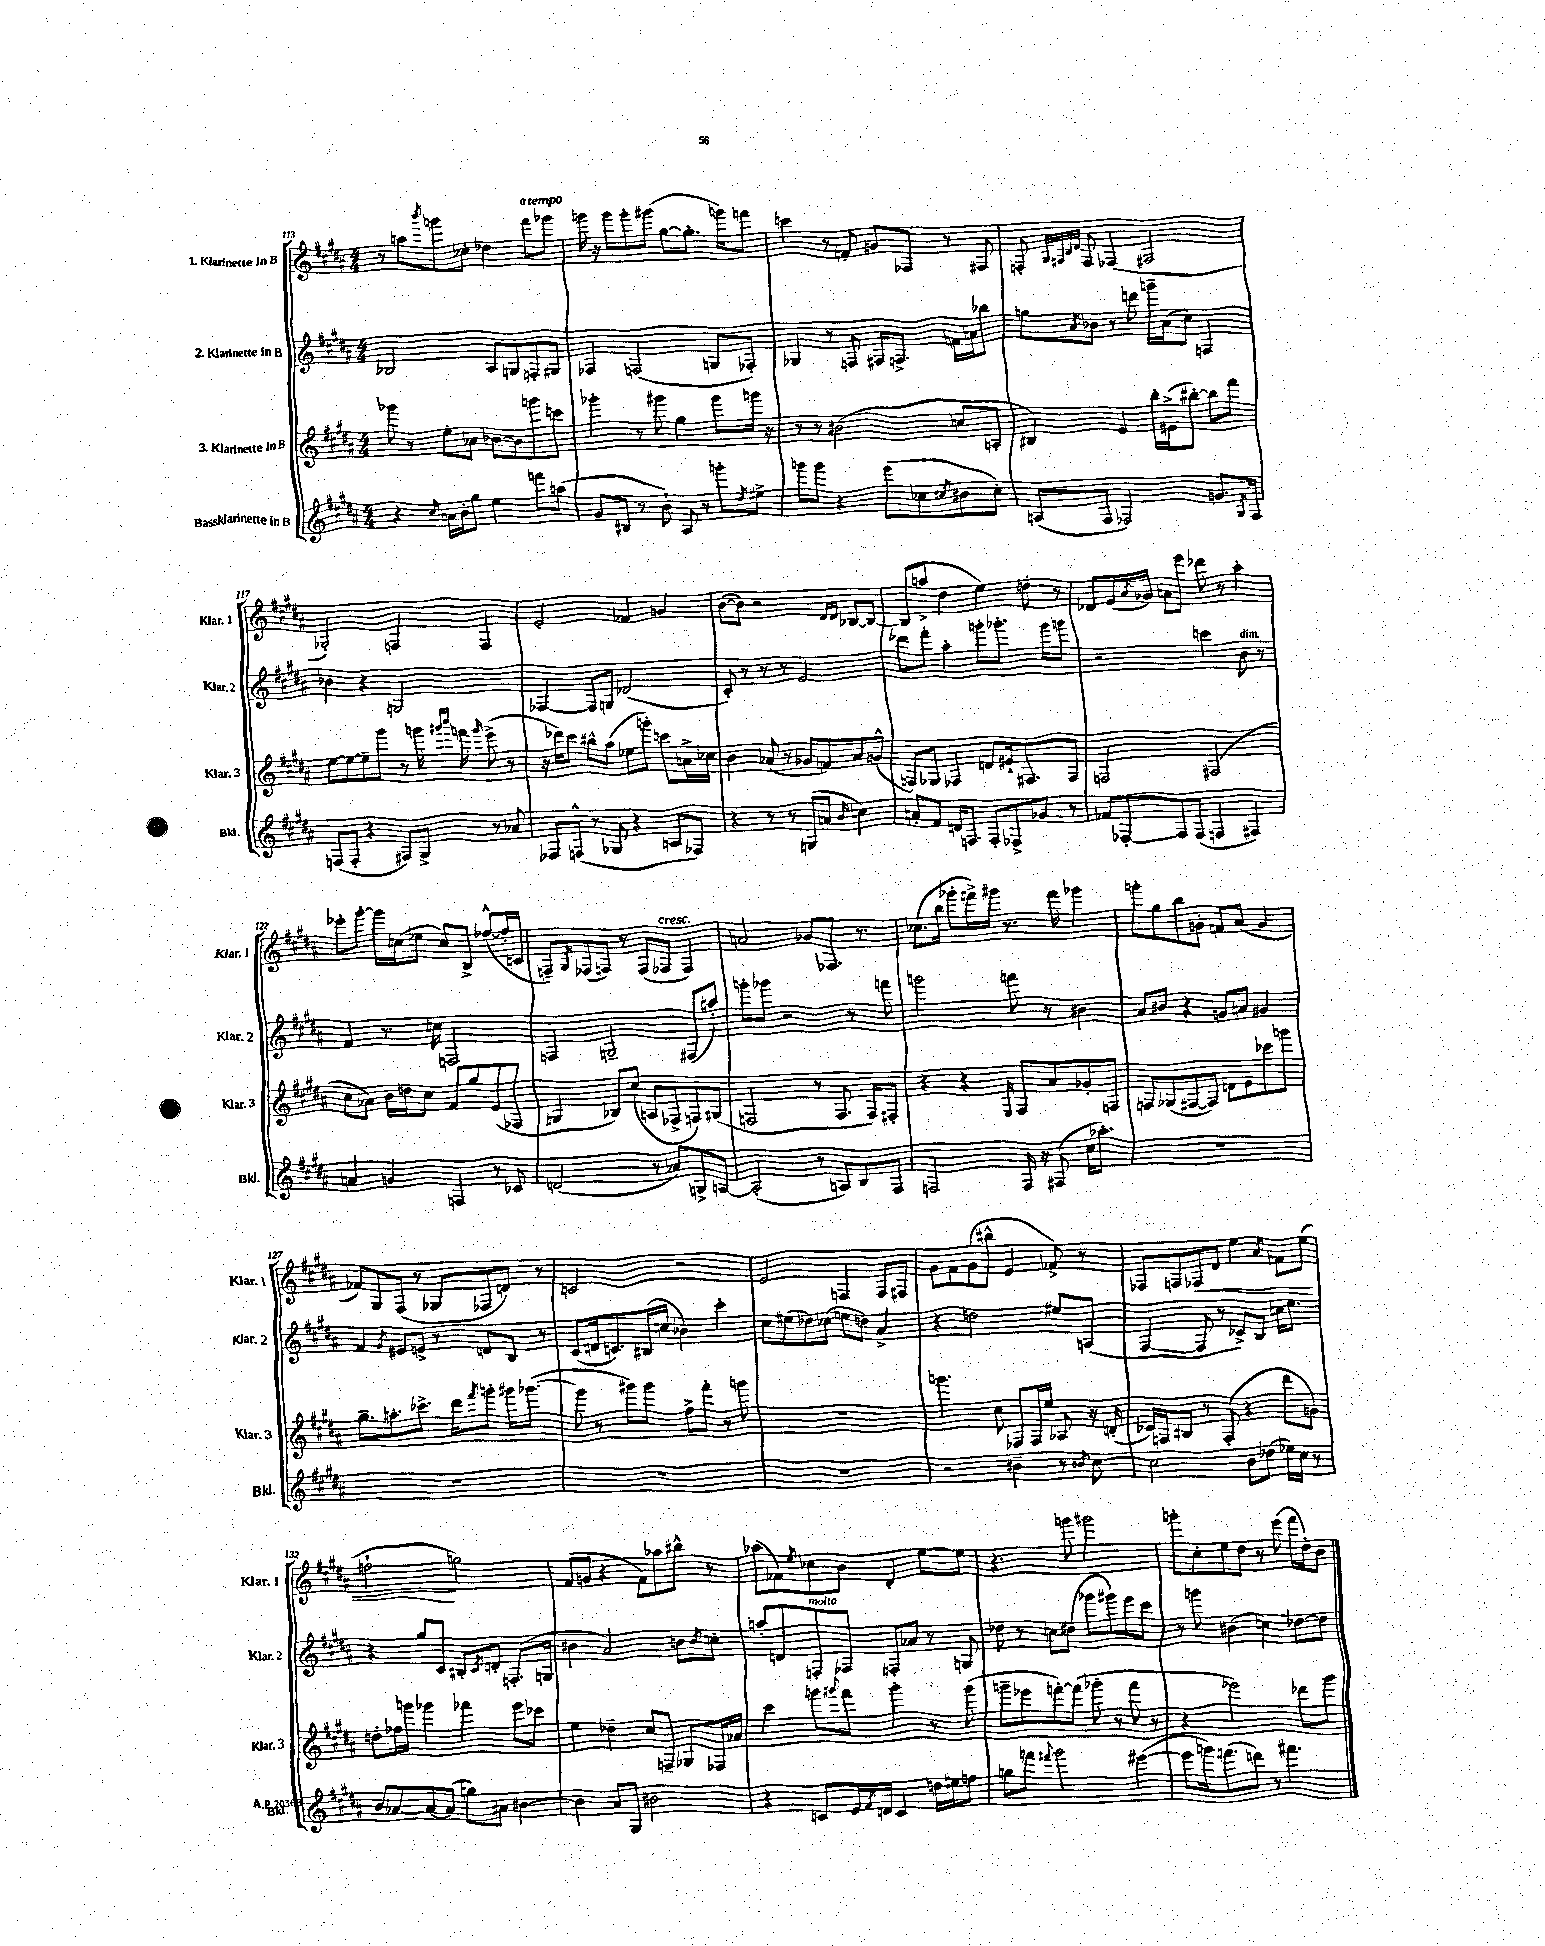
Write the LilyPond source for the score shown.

<<
\new StaffGroup <<
\new Staff = "s0" \with { instrumentName = "1. Klarinette in B" shortInstrumentName = "Klar. 1" } {
    \clef treble \key b \major \numericTimeSignature \time 4/4
    r8 a''8 \acciaccatura { b'''8 } g'''8 ces''8-. des''4 fis'''8^\markup { \italic "a tempo" } ges'''8 |
    g'''16 r16 g'''8 g'''8-. gis'''8( gis''8~ gis''8.-. g'''16) f'''8 |
    c'''4 r8 f'8-. g'8 fes8 r8 fis8 |
    f8-. \grace { gis32 fis32 b32 dis'32 } fis8 fes4( fis2 |
    ges2-.) f4 f4 |
    e'2-. fes'4 g'4 |
    b'8~( b'8) r2 \grace { dis'16 dis'16 } bes8~ bes8~ |
    bes8( a''8-> dis''4 e''4) d''8-. r8 |
    des'8 e'16( \acciaccatura { ais'8 } ges'16) a'8 e'''8 des'''8 r8 ais''4-. |
    ees'''8-. gis'''8~-. gis'''16 c''16( ees''8 c''8) b8-> fes''8~-^( fes''16-. c'16 |
    f8--) \acciaccatura { gis8 } fes8( f8) r8 f8( fes8^\markup { \italic "cresc." } fes4) |
    a'2 ges'8 fes8. r8. |
    ces''8.( b''16 ges'''8-. f'''16->) gis'''16 r8. f'''16 ges'''4 |
    g'''8-. gis''8 b''8 g'8-. f'8 ais'8( g'4 |
    fes'8) gis8 fis8( r8 ges8 fes8 d'8) r8 |
    c'2 r2 |
    e'2 f4 f8 fis8 |
    gis'8 fis'8 gis'8( bis''8-^ e'4 fes'8->) r8 |
    fes8 f8 fes8\< dis'8 e''4 \acciaccatura { ais'8 } f'8 e''8( |
    f''2-!\! g''2) |
    fis'8( g'8 r4 fis'8) aes''8 bis''8-^ r8 |
    aes''8( fes'8) \acciaccatura { e''8 } ces''8 b'8 dis'4-. e''8~ e''8 |
    r4. g'''8 gis'''2 |
    g'''8-. cis''8-. e''8 dis''8 r8 e'''8( fis'''16 dis''16-.) b'8 \bar "|." |
}
\new Staff = "s1" \with { instrumentName = "2. Klarinette in B" shortInstrumentName = "Klar. 2" } {
    \clef treble \key b \major \numericTimeSignature \time 4/4
    bes2 ais8 g8 f8-. gis8 |
    fes4 f2( g8 fes8-.) |
    ges4 r8 f8 fis16 f8.-> f'16 a'16 bes''8 |
    g''8 \acciaccatura { ais'8 } bes'8 r8 d'''8 g'''16-- ais'16( cis''8) f4 |
    bes'4 r4 g2 |
    fes4~ fes8 g8 des'2( |
    cis'8-.) r8 r8 r8 e'2 |
    des'''8 fis'''8-. ais''4-. g'''8-. ges'''8.-. ges'''16 g'''8 |
    r2 c'''4 b'8^\markup { \italic "dim." } r8 |
    fis'4 r8. c''16 f2 |
    f4 g2-- fis8( a''8-.) |
    g'''8-. ges'''8 r2 r8 f'''8 |
    g'''2 f'''8 r8 bis'4 |
    ais'8 bis'8 r4 g'8 a'8 gis'4 |
    fis'4 \acciaccatura { gis'8 } eis'8 e'8-> r8 d'8 b8 r8 |
    cis'8( d'16 c'8.) bis16( c''16 bes'4) cis'''4-. |
    cis''8 eis''8( des''8) ces''8( e''8 d''8) ais'4-> |
    r4 d''2 eis''8 a8( |
    fis4~ fis8 r8 ces'8->) b8 c''16 e''8. |
    r4 gis''8 cis'8 bis8-. \acciaccatura { cis'8 } d'8-. f8.-.( g16 |
    bis'4 ais'2) b'8 \acciaccatura { b'8 } c''8-. |
    a''8-. d'8 f8-.^\markup { \italic "molto" } fes8 f8-. aes'8 r8 g8 |
    des''8 r8 c''8 dis''8( ges'''8 gis'''8) e'''8 cis'''8 |
    r8 g'''8 bis'4( c''4) des''8~ des''8 \bar "|." |
}
\new Staff = "s2" \with { instrumentName = "3. Klarinette in B" shortInstrumentName = "Klar. 3" } {
    \clef treble \key b \major \numericTimeSignature \time 4/4
    ges'''8 r8 e''8-. aes'8 bes'8~ bes'8 g'''8 c'''8 |
    ges'''4-. r8 gis'''8 gis''4 gis'''8 g'''16 r16 |
    r8 r8 bis'2( c''8 a8-. |
    bis4) e'4 b''16-. eis'16->( bis''8~-.) bis''8 fis'''8 |
    e''8~ e''8~ e''8-- gis'''8 r8 g'''16 \grace { gis'''16 b'''16 } f'''16 \grace { gis'''16 } e'''8->( r8 |
    r16 des'''16) cis'''8 bis''8-^ ais''8( ees''8 g'''8-.) c'''8 a'16-> ces''16 |
    b'4 aes'8( r8 ges'8 f'8) aes'8 g'8-^( |
    f8) ges8 fes4 d'8 eis'16-! fis8. fis8 |
    f2 fis2( |
    cis''8 aes'8) b'16 d''16 cis''8 fis'8 gis''8 e'8( fes8 |
    g4 bes8) cis''8( a8 fes8-> f8) gis8( |
    f2 r8 f8. f16) fis8-. |
    r4 r4 \grace { e16 } fis8 ais'8 ges'8-. f8 |
    f8 ges8( fis8~ fis8) d'8 e'8 ces'''8 g'''8 |
    gis''8.-- a''8.-. ces'''8.-> dis'''16 \acciaccatura { fis'''8 } g'''8-. gis'''16 ges'''8.~( |
    ges'''8 r8 gis'''8) gis'''8 fis''8-> fis'''8-. r8 g'''8 |
    R1 |
    g'''4. cis''8 fes8 fes16 e''16 aes8 r16 d'16-.( |
    ces'16) f16 bis8 r8 f8-.( r4 dis'''8 g'8) |
    d''8-. fes''16 g'''16 ges'''4 fes'''4 e'''8 ces'''8 |
    e''4 des''4-- cis''8 f8-- ges8 fes16 aes'16 |
    cis'''4 g'''8 \appoggiatura { gis'''8 } fis'''8 gis'''4-. r8 gis'''8( |
    g'''8-- ees'''8 f'''8~-.) f'''8( ges'''8-. r8 f'''8 r8 |
    r4 ees'''2) des'''8 gis'''8 \bar "|." |
}
\new Staff = "s3" \with { instrumentName = "Bassklarinette in B" shortInstrumentName = "Bkl." } {
    \clef treble \key b \major \numericTimeSignature \time 4/4
    r4 \grace { cis''16 } a'16 b'16-. gis''8 e''4 f'''8 a''8( |
    gis'8 bis8 r8 b'8-!) ais8 r8 g'''8-. \acciaccatura { dis''8 } eis''8-> |
    g'''8 g'''8 r4 e'''8( ces''8 \acciaccatura { cis''8 } bis'8 cis''8-.) |
    a8( fis8 fes2) g'8. \acciaccatura { gis8 } fes16 |
    f8( f8-. r4 fis8) gis8-> r8 aes'8 |
    fes8 f8-^( r8 ges8 r4 a8 fes8) |
    r4 r8 r8 g8( a'8 \grace { b'16 } c''4) |
    a'8-. fis'8 d'16 f8. f8-. fes8-> ges'8 r8 |
    fes'8 fes8~-. fes8 fes8( f4 fis4) |
    a'4 g'4 f4 r8 ces'8 |
    d'2( r8 aes'8) g8-> a8~ |
    a2-.( r8 a8) b8 fis8 |
    f2 f16 r16 fis8( cis''16 aes''8.-.) |
    R1 |
    R1 |
    R1 |
    R1 |
    r2 bis'4-- r8 \acciaccatura { b'8 } cis''8~ |
    cis''2 b'8 des''8( ees''16) cis''16 r8 |
    b'8 aes'8~ aes'8~ aes'8( g''8) ais'8 bis'4~ |
    bis'4 ais'8 gis8 bis'2 |
    r4 c'8 e'16 \acciaccatura { fis'8 } d'16 c'4 d''16 eis''16 f''8 |
    g''8 f'''8 \appoggiatura { fis'''8 } gis'''2 eis'''4~( |
    eis'''8 g'''16) f'''8.( d'''8) r8 fis'''4. \bar "|." |
}
>>
>>
\layout { \context { \Score currentBarNumber = #113 } }
